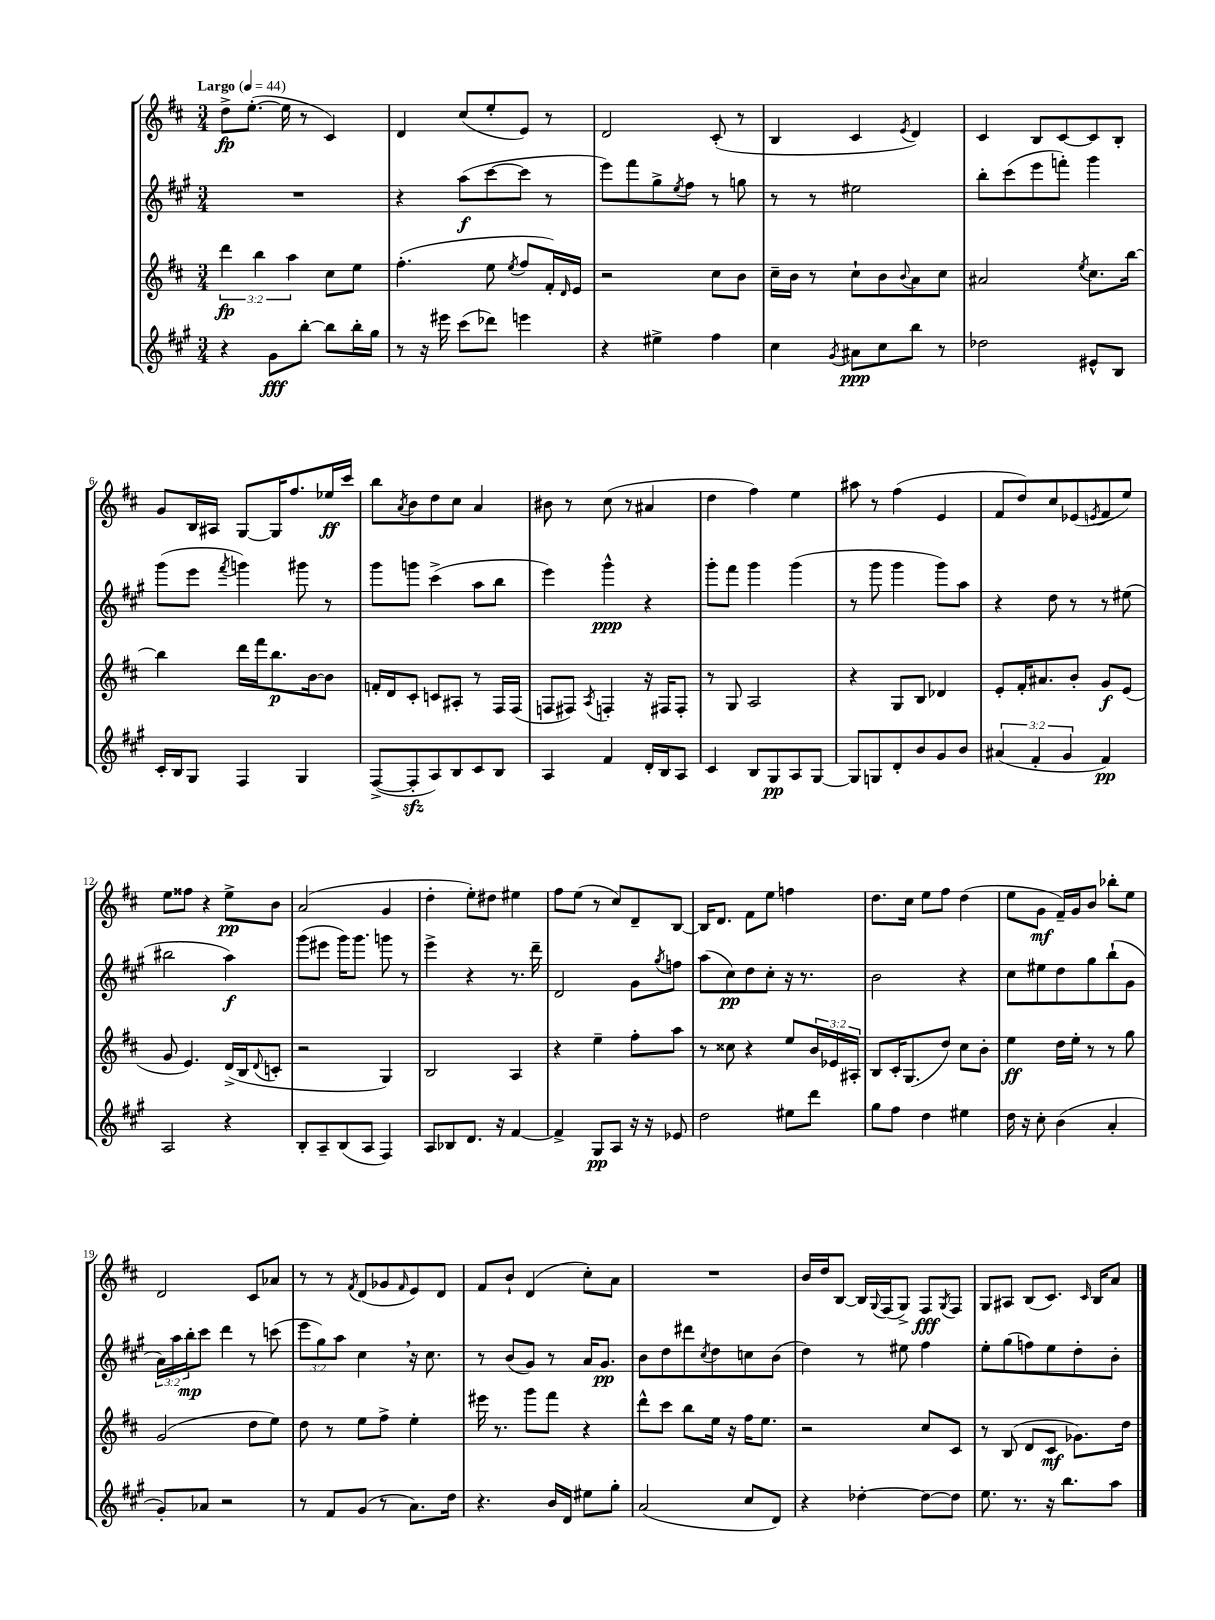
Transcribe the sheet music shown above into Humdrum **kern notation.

**kern	**kern	**kern	**kern
*staff4	*staff3	*staff2	*staff1
*clefG2	*clefG2	*clefG2	*clefG2
*k[f#c#g#]	*k[f#c#]	*k[f#c#g#]	*k[f#c#]
*M3/4	*M3/4	*M3/4	*M3/4
*MM44	*MM44	*MM44	*MM44
4r	6ddd	2.r	8dd^
.	.	.	([8.ee'
.	6bb	.	.
8g#	.	.	.
.	.	.	16ee]
.	6aa	.	.
[8bb'	.	.	8r
8bb]	8cc#	.	4c#)
16bb'	8ee	.	.
16gg#	.	.	.
=	=	=	=
8r	(4.ff#'	4r	4d
16r	.	.	.
16eee#	.	.	.
(8ccc#	.	(8aa	(8cc#
8ddd-)	8ee	[8ccc#	8ee'
.	8qee	.	.
4eee	8ff#	8ccc#]	8e)
.	16f#')	8r	8r
.	16qqd	.	.
.	16e	.	.
=	=	=	=
4r	2r	8eee)	2d
.	.	8fff#	.
4ee#^	.	8gg#^	.
.	.	8qee	.
.	.	8ff#	.
4ff#	8cc#	8r	(8c#'
.	8b	8gg	8r
=	=	=	=
4cc#	16cc#~	8r	4B
.	16b	.	.
.	8r	8r	.
8qg#	.	.	.
8a#	8cc#`	2ee#	4c#
8cc#	8b	.	.
.	8qqb	.	8qe
8bb	8a	.	4d)
8r	8cc#	.	.
=	=	=	=
2dd-	2a#	8bb'	4c#
.	.	(8ccc#	.
.	.	8eee	8B
.	.	8fff')	[8c#
.	8qee	.	.
8e#^^	8.cc#	4ggg#	8c#]
8B	.	.	8B'
.	[16bb	.	.
=	=	=	=
16c#'	4bb]	(8ggg#	8g
16B	.	.	.
8G#	.	8eee	16B
.	.	.	16A#
.	.	8qfff#	.
4F#	16ddd	4ggg)	[8G
.	16fff#	.	.
.	8.bb	.	16G]
.	.	.	8.ff#
4G#	.	8ggg#	.
.	[16b	.	.
.	8b]	8r	16ee-
.	.	.	16ccc#
=	=	=	=
([8F#^	16f'	8ggg#	8bb
.	16d	.	.
.	.	.	8qa
8F#']	8c#'	8ggg	8b
8A)	8c	(4ccc#^	8dd
8B	8A#'	.	8cc#
8c#	8r	8aa	4a
8B	16F#	8bb	.
.	(16F#	.	.
=	=	=	=
4A	8F	4eee)	8b#
.	8F#)	.	8r
.	8qA	.	.
4f#	4F'	4ggg#^^	(8cc#
.	.	.	8r
16d'	16r	4r	4a#
16B	16F#	.	.
8A	8F#'	.	.
=	=	=	=
4c#	8r	8ggg#'	4dd
.	8G	8fff#	.
8B	2A	4ggg#	4ff#)
8G#	.	.	.
8A	.	(4ggg#	4ee
[8G#	.	.	.
=	=	=	=
8G#]	4r	8r	8aa#
8G	.	8ggg#	8r
8d'	8G	4ggg#	(4ff#
8b	8B	.	.
8g#	4d-	8ggg#)	4e
8b	.	8aa	.
=	=	=	=
(6a#	8e'	4r	8f#
.	16f#'	.	8dd)
6f#'	.	.	.
.	8.a#	.	.
.	.	8dd	8cc#
6g#	.	.	.
.	8b'	8r	(8e-
.	.	.	8qe
4f#)	8g	8r	8f#
.	(8e	(8ee#	8ee)
=	=	=	=
2A	8g	2bb#	8ee
.	4.e)	.	8ff##
.	.	.	4r
4r	(16d^	4aa)	8ee^
.	16B	.	.
.	8qqd	.	.
.	8c'	.	8b
=	=	=	=
8B'	2r	(8ggg#	(2a
8A~	.	8eee#	.
(8B	.	16ggg#)	.
.	.	8.ggg#	.
8A	.	.	.
4F#)	4G)	8ggg	4g
.	.	8r	.
=	=	=	=
8A	2B	4eee^	4dd'
8B-	.	.	.
8.d	.	4r	8ee')
.	.	.	8dd#
16r	.	.	.
[4f#	4A	8.r	4ee#
.	.	16ddd~	.
=	=	=	=
4f#^]	4r	2d	8ff#
.	.	.	(8ee
8G#	4ee~	.	8r
8A	.	.	8cc#)
16r	8ff#'	8g#	8d~
16r	.	.	.
.	.	8qgg#	.
8e-	8aa	8ff	[8B
=	=	=	=
2dd	8r	(8aa	16B]
.	.	.	8.d
.	8cc##	8cc#)	.
.	4r	8dd	8f#
.	.	8cc#'	8ee
8ee#	8ee	16r	4ff
.	.	8.r	.
8ddd	24b	.	.
.	24e-	.	.
.	24A#'	.	.
=	=	=	=
8gg#	8B	2b	8.dd
8ff#	16c#'	.	.
.	(8.G	.	16cc#
4dd	.	.	8ee
.	8dd)	.	8ff#
4ee#	8cc#	4r	(4dd
.	8b'	.	.
=	=	=	=
16dd	4ee	8cc#	8ee
16r	.	.	.
8cc#'	.	8ee#	8g
(4b	16dd	8dd	16f#~)
.	16ee'	.	16g
.	8r	8gg#	8b
4a'	8r	(8bb`	8bb-'
.	8gg	8g#	8ee
=	=	=	=
8g#')	(2g	24a)	2d
.	.	24aa	.
.	.	24bb'	.
8a-	.	8ccc#	.
2r	.	4ddd	.
.	8dd	8r	8c#
.	8ee)	(8ccc	8a-
=	=	=	=
8r	8dd	12eee	8r
.	.	12gg#)	.
8f#	8r	.	8r
.	.	12aa	.
.	.	.	8qf#
(8g#	8ee	4cc#	(8d
8r	8ff#^	.	8g-
.	.	.	16qqf#
8.a)	4ee'	16r	8e)
.	.	8.cc#	.
.	.	.	8d
16dd	.	.	.
=	=	=	=
4.r	16eee#	8r	8f#
.	8.r	.	.
.	.	(8b	8b`
.	8ggg	8g#)	(4d
16b	8fff#	8r	.
16d	.	.	.
8ee#	4r	16a	8cc#')
.	.	8.g#	.
8gg#'	.	.	8a
=	=	=	=
(2a	8ddd^^	8b	2.r
.	8ccc#	8dd	.
.	8bb	8ddd#	.
.	.	8qcc#	.
.	16ee	8dd	.
.	16r	.	.
8cc#	16ff#	8cc	.
.	8.ee	.	.
8d)	.	(8b	.
=	=	=	=
4r	2r	4dd)	16b
.	.	.	16dd
.	.	.	[8B
[4dd-'	.	8r	16B]
.	.	.	8qqG
.	.	.	(16F#
.	.	8ee#	8G^)
8dd-_	8cc#	4ff#	8F#
.	.	.	8qG
8dd-]	8c#	.	8F#
=	=	=	=
8.ee	8r	8ee'	8G
.	(8B	(8gg#	8A#
8.r	.	.	.
.	8d	8ff)	(8B
16r	8c#	8ee	8.c#)
8.bb	.	.	.
.	8.g-)	8dd'	.
.	.	.	16qqc#
.	.	.	16B
8aa	.	8b'	8a
.	16dd	.	.
==	==	==	==
*-	*-	*-	*-
